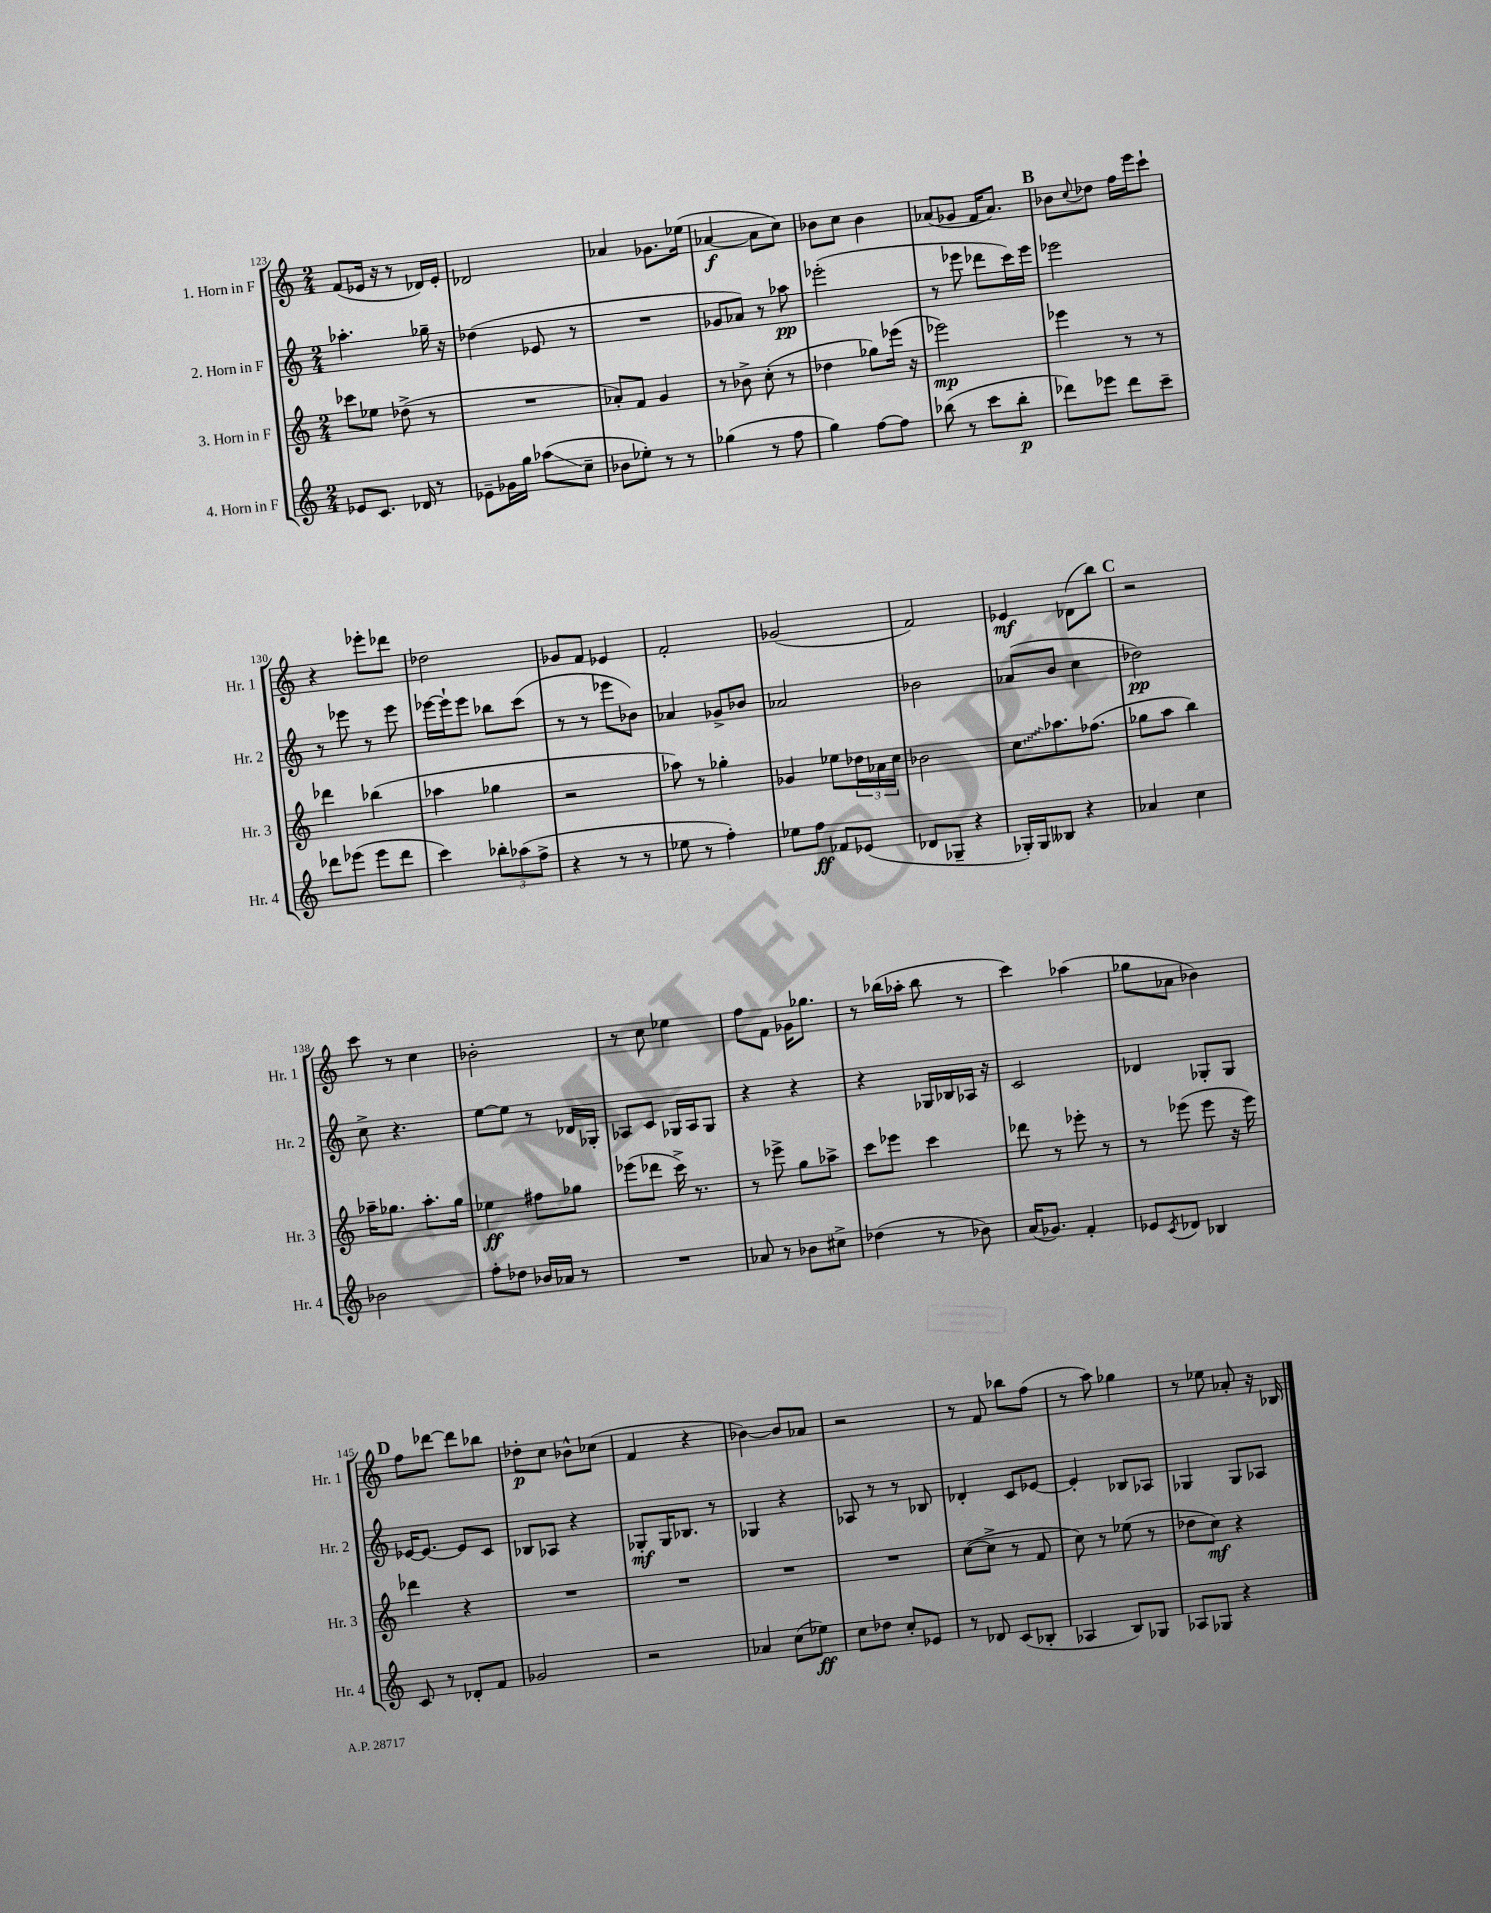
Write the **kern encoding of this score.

**kern	**kern	**kern	**kern
*staff4	*staff3	*staff2	*staff1
*clefG2	*clefG2	*clefG2	*clefG2
*k[]	*k[]	*k[]	*k[]
*M2/4	*M2/4	*M2/4	*M2/4
8e-/L	8ccc-\L	4.aa-'\	(8f/L
8.c/J	8ee-\J	.	16e-/Jk
.	.	.	16r
.	(8dd-^\	.	8r
16d-/	.	.	.
8r	8r	16gg-~\	16d-/LL)
.	.	16r	16e-'/JJ
=	=	=	=
8e-~\L	2r	(4dd-\	2d-/
16g-\L	.	.	.
16gg\JJ	.	.	.
(8aa-\L	.	8e-/	.
8cc~\J	.	8r	.
=	=	=	=
8b-\L	8a-'/L)	2r	4a-/
8ee-'\J)	8f/J	.	.
8r	4g/	.	8.g-\L
8r	.	.	.
.	.	.	(16ee-\Jk
=	=	=	=
(4gg-\	8r	8g-/L	[4a-/
.	8b-^\	8a-/J)	.
8r	(8cc'\	8r	8a-\]L
8ff\	8r	8aa-\	8cc\J)
=	=	=	=
4gg\)	4dd-\	(2eee-'\	8b-\L
.	.	.	8cc\J
[8ff\L	8gg-\L)	.	4b-\
8ff\]J	(16eee-\Jk	.	.
.	16r	.	.
=	=	=	=
(8bb-\	2eee-\)	8r	(8a-/L
8r	.	8eee-\	8g-/J
8ccc\L	.	8ddd-\L	16f/LK
.	.	.	8.a-/J)
8bb-'\J	.	16ccc\L)	.
.	.	16eee-\JJ	.
=	=	=	=
8ddd-\L)	4eee-\	2eee-\	8b-\L
.	.	.	8qqcc/
8eee-\J	.	.	8dd-\J
8ddd-\L	8r	.	16ff\LL
.	.	.	16eee\J
8ccc~\J	8r	.	8ccc`\J
=	=	=	=
8ddd-\L	4ddd-\	8r	4r
(8eee-\J	.	8eee-\	.
8eee-\L	(4bb-\	8r	8eee-'\L
8ddd-\J	.	8eee-\	8ddd-\J
=	=	=	=
4ccc\)	4aa-\	[16eee-\LL	2dd-\
.	.	16eee-`\]J	.
.	.	8eee-\J	.
12bb-'\L	4gg-\	8bb-\L	.
(12aa-\	.	.	.
.	.	(8ccc\J	.
12ff^\J	.	.	.
=	=	=	=
4r	2r	8r	8g-/L
.	.	8r	8f/J
8r	.	8eee-\L	4e-/
8r	.	8b-\J)	.
=	=	=	=
8ee-\	8aa-\)	4a-/	2f'/
8r	8r	.	.
4ff'\)	4gg-'\	8g-^/L	.
.	.	8b-/J	.
=	=	=	=
8ee-\L	4g-/	2a-/	(2g-/
8ff\J	.	.	.
8f-/L	8ee-\L	.	.
(8e-/J	24dd-\L	.	.
.	24a-\	.	.
.	24cc\JJ	.	.
=	=	=	=
8d-/L	2b-\	2b-\	2f/)
8G-~/J	.	.	.
4r	.	.	.
=	=	=	=
16G-'/LL)	8cc\L	(8a-/L	4e-/
16G-/J	.	.	.
8B--/J	8.aa-\	8b/J	.
4r	.	4cc\	(8d-\L
.	(8.ff-\J	.	.
.	.	.	8bb\J)
=	=	=	=
4a-/	8gg-\L	2dd-\)	2r
.	8aa\J	.	.
4cc\	4bb\)	.	.
=	=	=	=
2b-\	16aa-~\LK	8cc^\	8ccc\
.	8.gg-\J	.	.
.	.	4.r	8r
.	8.aa-'\L	.	4cc\
.	16gg-\Jk	.	.
=	=	=	=
8ff'\L	4ee-\	[8ee\L	2b-'\
8dd-\J	.	8ee\]J	.
16b-/LL	8ff#\L	8r	.
16a-/JJ	.	.	.
8r	8gg-\J	16d-/LL	.
.	.	16G-'/JJ	.
=	=	=	=
2r	(8eee-\L	8A-/L	8r
.	8ddd-\J	8c/J	8cc\
.	16ccc^\)	16G-/LL	4ee-\
.	8.r	16A-/J	.
.	.	8G-/J	.
=	=	=	=
8a-/	8r	4r	8ff\L
8r	8eee-^\	.	8f\J
8b-\L	8gg\L	4r	16g-\LK
.	.	.	8.gg-\J
8cc#^\J	8aa-^\J	.	.
=	=	=	=
(4dd-\	8ccc\L	4r	8r
.	8eee-\J	.	(16bb-\LL
.	.	.	16aa-'\JJ
8r	4ccc\	16G-/LL	8bb-\
.	.	16B-/	.
8b-\)	.	16A-/JJ	8r
.	.	16r	.
=	=	=	=
(16a/LK	8ddd-\	2c/	4ccc\)
8.g-/J)	.	.	.
.	8r	.	.
4f'/	8eee-'\	.	(4aa-\
.	8r	.	.
=	=	=	=
8e-/L	8r	4d-/	8gg-\L
8qc/	.	.	.
8d-/J	(8eee-\	.	8a-\J
4B-/	8eee-\	8G-'/L	4b-\)
.	16r	8G-/J	.
.	16eee-\)	.	.
=	=	=	=
8c/	4ddd-\	[16e-/LK	8ff\L
.	.	8.e-/_J	.
8r	.	.	[8ddd-\J
8d-'/L	4r	8e-/]L	8ddd-\]L
8f/J	.	8c/J	8bb-\J
=	=	=	=
2g-/	2r	8B-/L	8dd-'\L
.	.	8A-/J	8cc\J
.	.	4r	8b-^^\L
.	.	.	(8cc-\J
=	=	=	=
2r	2r	8G-'/L	4f/
.	.	16G-/K	.
.	.	8.B-/J	.
.	.	.	4r
.	.	8r	.
=	=	=	=
4a-/	2r	4G-/	[4b-\)
(8cc\L	.	4r	8b-/]L
8ee-\J)	.	.	8a-/J
=	=	=	=
8cc\L	2r	8A-/	2r
8dd-\J	.	8r	.
8cc'/L	.	8r	.
8e-/J	.	8B-/	.
=	=	=	=
8r	([8cc\L	4d-'/	8r
8d-/	8cc^\]J	.	8f/
(8c/L	8r	8c/L	8bb-\L
8B-'/J	8f/	[8e-/J	(8ff\J
=	=	=	=
4A-/	8cc\)	4e-'/]	8r
.	8r	.	8aa\)
8B/L)	(8ee-\	8B-/L	4gg-\
8G-/J	8r	8A-/J	.
=	=	=	=
8A-/L	8dd-\L	4G-/	8r
8G-/J	8cc\J)	.	8ee-\
4r	4r	8G-/L	8a-'/
.	.	8A-/J	16r
.	.	.	16B-/
==	==	==	==
*-	*-	*-	*-
